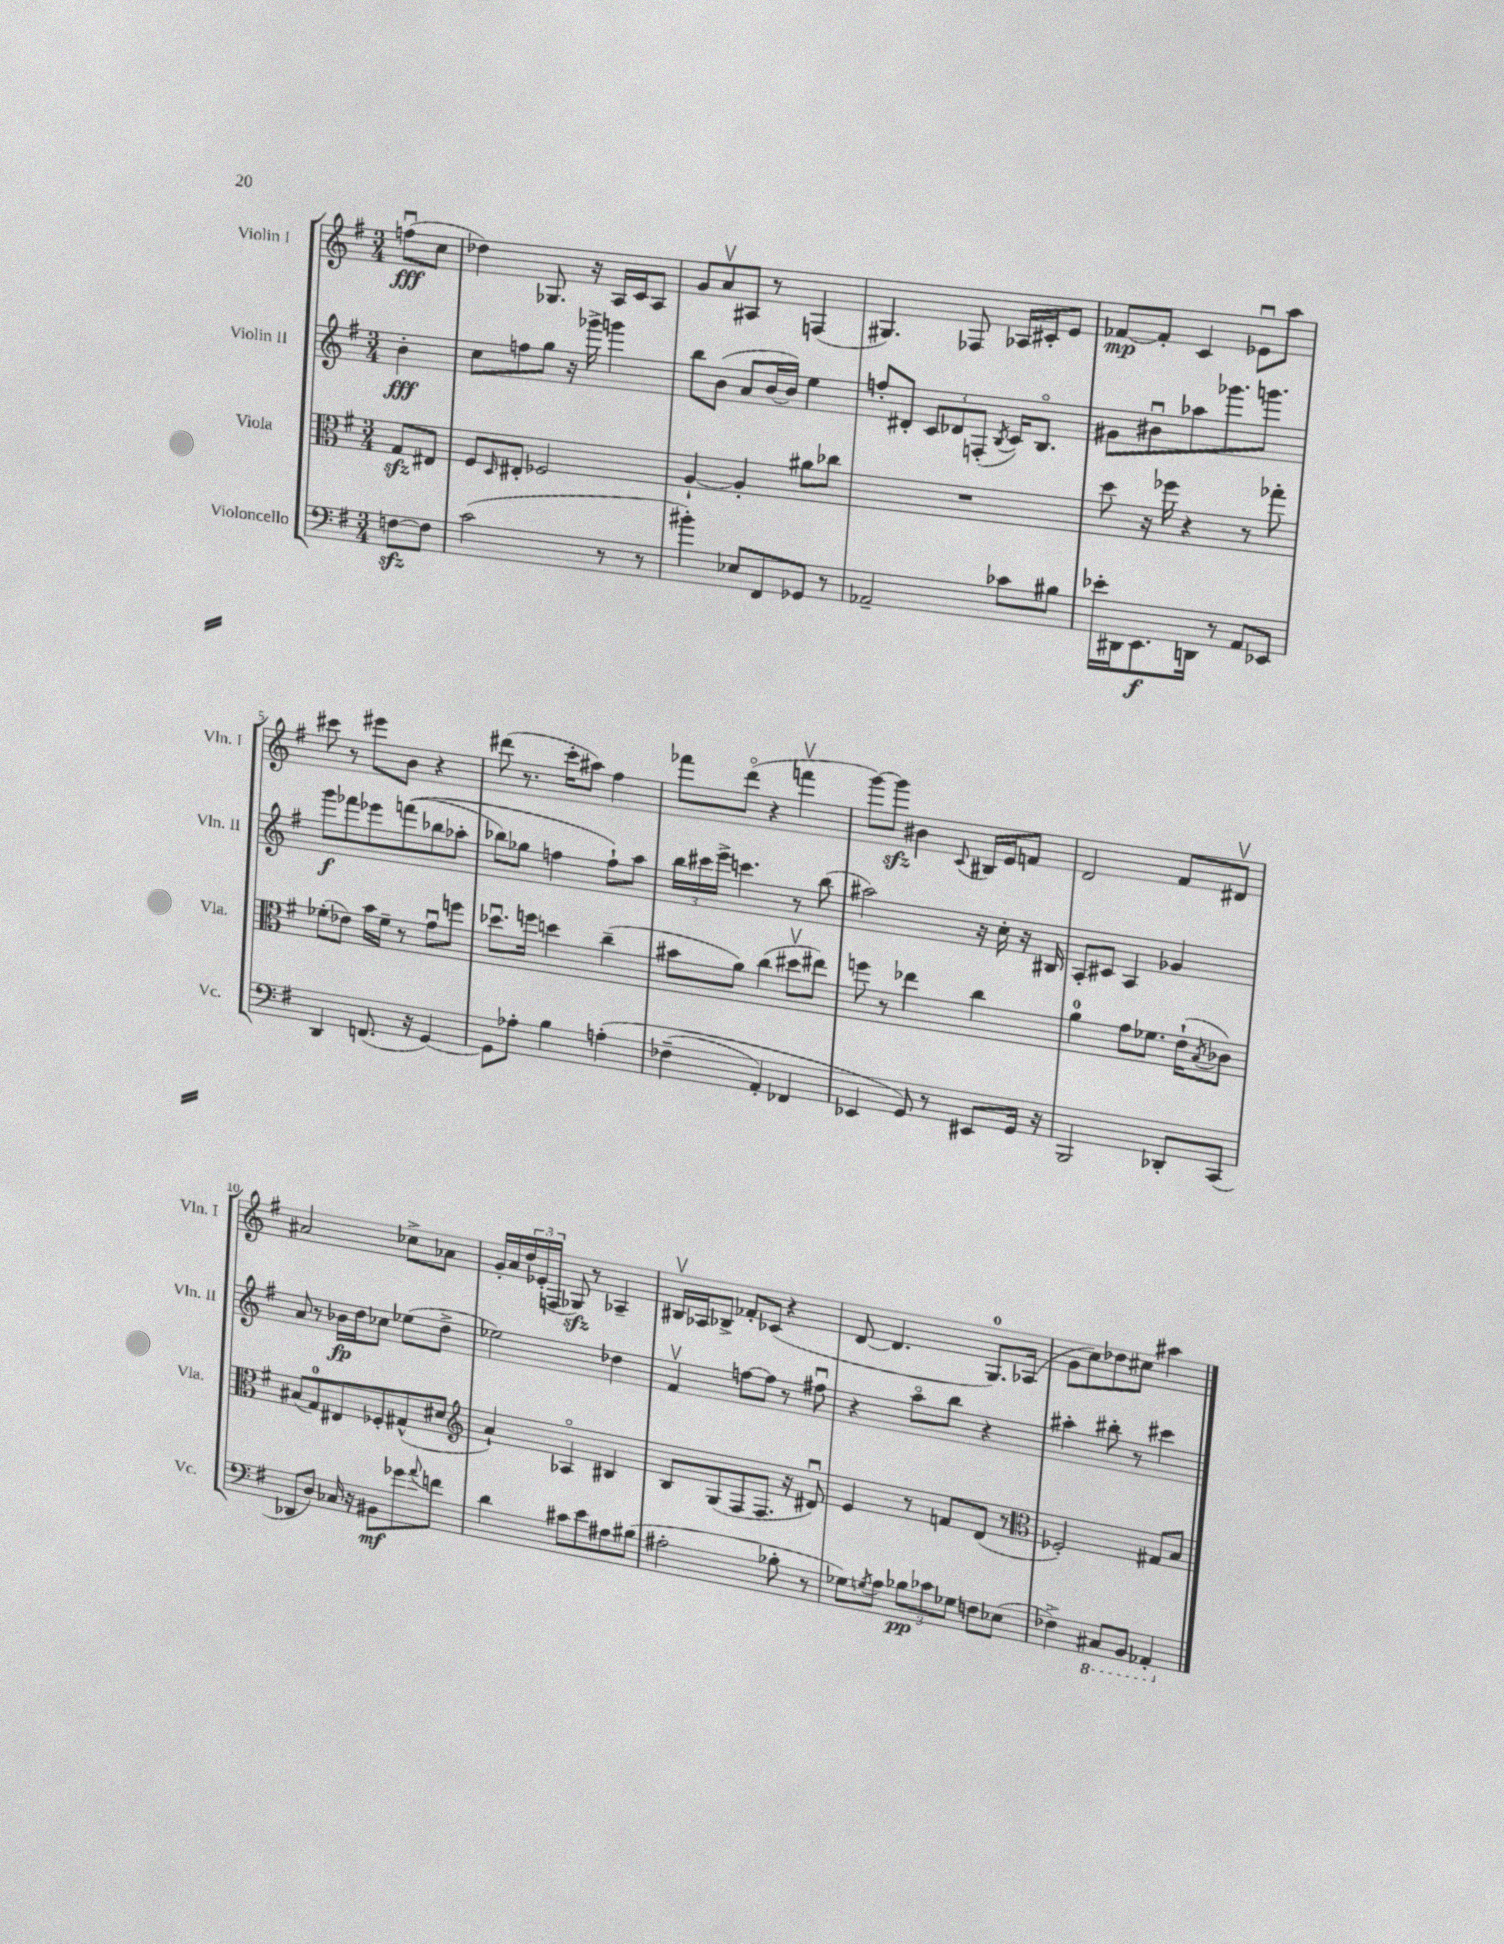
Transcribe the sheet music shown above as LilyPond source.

<<
\new StaffGroup <<
\new Staff = "s0" \with { instrumentName = "Violin I" shortInstrumentName = "Vln. I" } {
    \clef treble \key g \major \numericTimeSignature \time 3/4 \partial 4
    f''8\downbow\fff( c''8 |
    des''4) ges8. r16 a16 c'16 a8 |
    g'8 a'8\upbow ais8 r8 f4( |
    gis4.) fes8 aes16 cis'16-. e'8 |
    fes'8~\mp fes'8-. c'4 ees'8\downbow a''8 |
    cis'''8 r8 eis'''8 b'8 r4 |
    dis'''8( r8. c'''16-. ais''8) fis''4 |
    fes'''8 d'''8\flageolet( r4 f'''4\upbow |
    g'''8~) g'''8\sfz bis'4 \appoggiatura { c'8 } bis16 e'16 f'8 |
    d'2 fis'8 dis'8\upbow |
    ais'2 ces''8-> aes'8 |
    g'16-. a'16 \tuplet 3/2 { d''16 ees'16-.( f16 } ges8\sfz) r8 aes4-- |
    bis16\upbow aes16 bes8-> fes'8-. ces'8( r4 |
    d'8~ d'4. g8.-0) aes16( |
    g'8 c''8) des''8 cis''8 ais''4 \bar "|." |
}
\new Staff = "s1" \with { instrumentName = "Violin II" shortInstrumentName = "Vln. II" } {
    \clef treble \key g \major \numericTimeSignature \time 3/4 \partial 4
    b'4-.\fff |
    c''8 f''8 g''8 r16 ges'''16-> g'''4 |
    b''8 b'8( a'8 b'16~ b'16) e''4 |
    f''8-. dis'8-. \tuplet 3/2 { c'8 des'8 f8-.( } \acciaccatura { b8 } c'16) b8.\flageolet |
    gis'8 bis'8\downbow aes''8 ges'''8. g'''8. |
    g'''8\f fes'''8 ees'''8 f'''8(\( bes''8 aes''8-. |
    bes''8) ges''8 f''4 f''8-!\) a''8 |
    \tuplet 3/2 { b''16 cis'''16 e'''16-> } c'''4. r8 b''8( |
    ais''2) r16 c''16-. r16 bis16 |
    a8-. cis'8 a4 ges'4 |
    a'8 r8 bes'16\fp d''16 ces''8 ees''8( d''8-> |
    ees''2) des''4 |
    fis'4\upbow f''8~ f''8 r8 fis''8\downbow |
    r4 a''8\flageolet b''8 r4 |
    ais''4-. bis''8-. r8 cis'''4 \bar "|." |
}
\new Staff = "s2" \with { instrumentName = "Viola" shortInstrumentName = "Vla." } {
    \clef alto \key g \major \numericTimeSignature \time 3/4 \partial 4
    g8\sfz eis8 |
    fis8 \grace { d16 } eis8-. fes2 |
    a4~-! a4-. ais'8 ces''8 |
    R2. |
    d''8 r16 fes''16 r4 r8 ges''8-. |
    fes'8-.( ees'8) b'16 fes'16-- r8 g'8\downbow f''8 |
    des''8.\downbow f''16 d''4 c''4--( |
    bis'8 a'8) c''4( dis''8\upbow eis''8) |
    f''8 r8 ees''4 c''4 |
    a'4-0 g'8 fes'8. e'16-!( \acciaccatura { b8 } ces'8) |
    bis8( g8-0) eis8 fes8-. gis8-^( dis'8 |
    \clef treble a'4-!) aes4\flageolet bis4 |
    b8 g8( fis8 fis8. r16 dis'8\downbow) |
    e'4 r8 f'8 d'8( r8 |
    \clef alto fes2-.) gis8 b8 \bar "|." |
}
\new Staff = "s3" \with { instrumentName = "Violoncello" shortInstrumentName = "Vc." } {
    \clef bass \key g \major \numericTimeSignature \time 3/4 \partial 4
    f8~\sfz f8 |
    c'2( r8 r8 |
    bis'4-.) ees8 fis,8 ges,8 r8 |
    aes,2-- ces'8 bis8 |
    ees'16-. dis,16 e,8.\f d,16 r8 a,8 ees,8 |
    d,4 f,8.( r16 g,4~) |
    g,8 aes8-. b4 a4-.\( |
    fes4--( a,4-.) fes,4 |
    ees,4 g,8\) r8 eis,8 g,16 r16 |
    b,,2 des,8-. c,8( |
    des,8 d8) ces16 r16 bis,8\mf ges'8 \appoggiatura { a'8 } f'8 |
    d'4 cis'8 e'8 ais8 bis8( |
    ais2-. bes8-. r8 |
    ges8) \acciaccatura { g8 } a8 \tuplet 3/2 { bes8\pp ces'8 ges8 } f8 ees8( |
    fes4->) \ottava #-1 cis,8 b,,8 aes,,4-. \ottava #0 \bar "|." |
}
>>
>>
